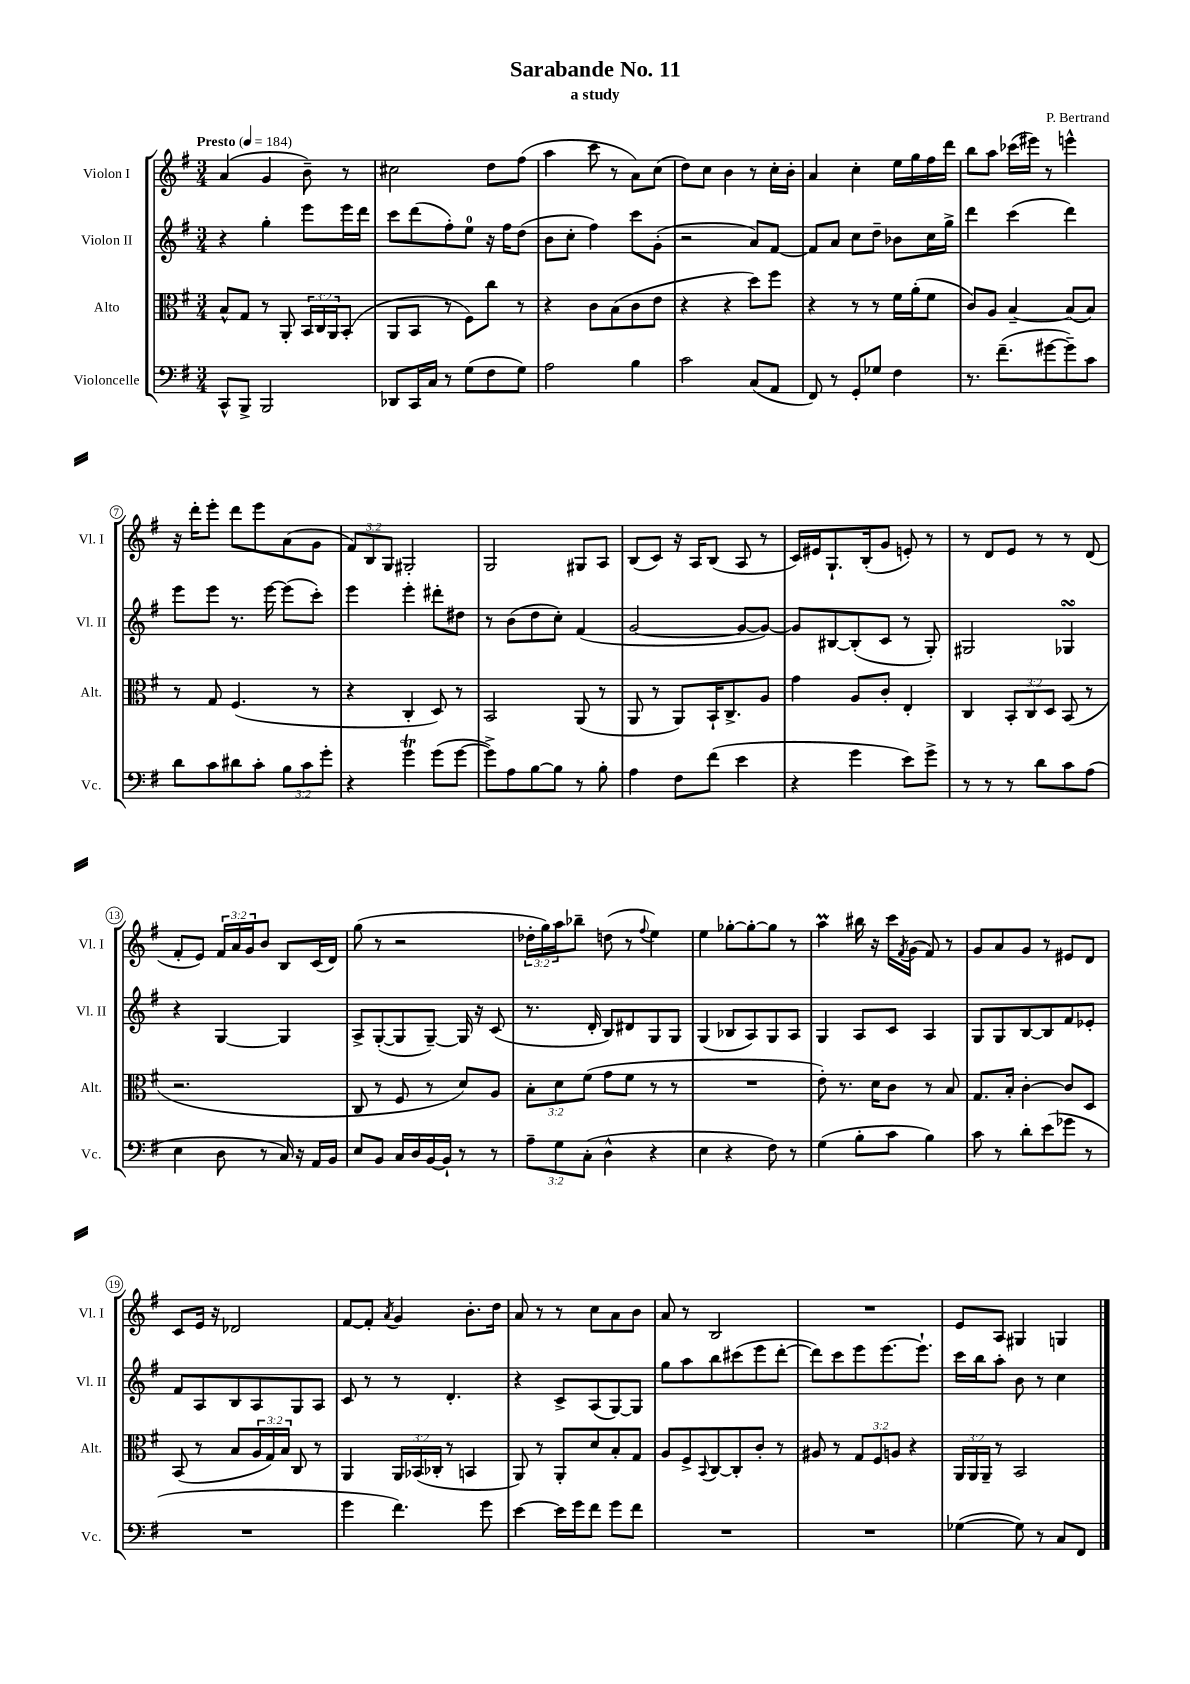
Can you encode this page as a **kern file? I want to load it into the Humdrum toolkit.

**kern	**kern	**kern	**kern
*part4	*part3	*part2	*part1
*staff4	*staff3	*staff2	*staff1
*I"Violoncelle	*I"Alto	*I"Violon II	*I"Violon I
*I'Vc.	*I'Alt.	*I'Vl. II	*I'Vl. I
*clefF4	*clefC3	*clefG2	*clefG2
*k[f#]	*k[f#]	*k[f#]	*k[f#]
*M3/4	*M3/4	*M3/4	*M3/4
*MM184	*MM184	*MM184	*MM184
=1	=1	=1	=1
!	!	!	!LO:TX:a:B:t=Presto
8CC^^/L	8B^^/L	4r	(4a/
8BBB^/J	8G/J	.	.
2BBB/	8r	4gg'\	4g/
.	8AA'/	.	.
.	24BB/LL	8eee\L	8b~\)
.	24C/	.	.
.	24AA/J	.	.
.	(8BB'/J	16eee\L	8r
.	.	16ddd\JJ	.
=2	=2	=2	=2
8DD-X/L	8AA/L	8ccc\L	2cc#X\
16CC/L	8BB/J	(8ddd\	.
16C/JJ	.	.	.
8r	8r	8ff#'\)	.
(8G\L	8F#\L)	8ee\J	.
8F#\	8cc\J	16r	8dd\L
.	.	16ff#\KL	.
8G\J)	8r	(8dd\J	(8ff#\J
=3	=3	=3	=3
2A\	4r	8b\L	4aa\
.	.	8cc'\J	.
.	8c\L	4ff#\)	8ccc\
.	(8B\	.	8r
4B\	8c\	8ccc\L	8a\L)
.	8e\J	(8g'\J	(8cc\J
=4	=4	=4	=4
2c\	4r	2r	8dd\L)
.	.	.	8cc\J
.	4r	.	4b\
(8C/L	8dd\L)	8a/L)	8r
8AA/J	8ff#\J	[8f#/J	16cc'\LL
.	.	.	16b'\JJ
=5	=5	=5	=5
8FF#/)	4r	8f#/L]	4a/
8r	.	8a/J	.
8GG'/L	8r	8cc\L	4cc'\
8G-X/J	8r	8dd~\J	.
4F#\	16f#\LL	8b-X\L	16ee\LL
.	(16a'\J	.	16gg\
.	8f#\J	16cc\L	16ff#\
.	.	16gg^\JJ	16ddd\JJ
=6	=6	=6	=6
8.r	8c/L)	4ddd\	8bb\L
.	8A/J	.	8aa\J
(8.f#~\L	.	.	.
.	[4B~/	(4ccc\	(16ccc-X\LL
.	.	.	16eee#X\JJ)
[8g#X\	.	.	8r
8g#~\])	(8B/L]	4ddd\)	4eeen^^\
8c\J	8B/J)	.	.
!!LO:LB:g=z
=7	=7	=7	=7
8d\L	8r	8eee\L	16r
.	.	.	16ddd'\KL
8c\	8G/	8eee\J	8eee'\J
8d#X\	(4.F#/	8.r	8ddd\L
8c'\J	.	.	8eee\
.	.	[16eee\	.
12B\L	.	(8eee\L]	(8a\
12c\	.	.	.
.	8r	8ccc'\J)	8g\J
12g'\J	.	.	.
=8	=8	=8	=8
4r	4r	4eee\	12f#/L)
.	.	.	12B/
.	.	.	12G/J
4gT\	4C'/	4eee'\	2G#X'/
(8g\L	8D/)	8ddd#X'\L	.
[8g\J	8r	8dd#X\J	.
=9	=9	=9	=9
8g^\L])	2BB/	8r	2G/
8A\	.	(8b\L	.
[8B\	.	8dd\	.
8B\J]	.	8cc'\J)	.
8r	(8AA/	(4f#/	8G#X/L
8B'\	8r	.	8A/J
=10	=10	=10	=10
4A\	8AA/	[2g/	(8B/L
.	8r	.	8c/J)
8F#\L	8AA/L)	.	16r
.	.	.	16A/KL
(8f#\J	16BB`/K	.	(8B/J
.	8.C^/	.	.
4e\	.	8g/L_	8A/
.	8A/J	8g/J_)	8r
=11	=11	=11	=11
4r	4g\	8g/L]	16c/LL)
.	.	.	16e#X/J
.	.	[8B#X/	8.G`/
4g\	8A/L	(8B#'/]	.
.	.	.	(16B'/k
.	8c'/J	8c/J	8g/J
8e\L)	4E'/	8r	8en'/)
8g^\J	.	8G'/)	8r
=12	=12	=12	=12
8r	4C/	2G#X/	8r
8r	.	.	8d/L
8r	12BB'/L	.	8e/J
.	12C/	.	.
8d\L	.	.	8r
.	12D/J	.	.
8c\	(8BB/	4G-XsSSs/	8r
(8A\J	8r	.	(8d/
!!LO:LB:g=z
=13	=13	=13	=13
4E\	2.r	4r	8f#'/L
.	.	.	8e/J)
8D\	.	[4G/	24f#/LL
.	.	.	24a/
.	.	.	24g/J
8r	.	.	8b/J
16C/)	.	4G/]	8B/L
16r	.	.	.
16AA/LL	.	.	(16c/L
16BB/JJ	.	.	16d/JJ)
=14	=14	=14	=14
8E/L	8C/	8A^/L	(8gg\
8BB/J	8r	([8G'/	8r
16C/LL	8F#/	8G/]	2r
16D/	.	.	.
[16BB/	8r	[8G~/J)	.
16BB`/JJ]	.	.	.
8r	8d/L)	16G/]	.
.	.	16r	.
8r	8A/J	(8c/	.
=15	=15	=15	=15
12A~\L	12B'\L	8.r	24dd-X'\LL
.	.	.	24gg\)
12G\	12d\	.	24aa\J
.	.	.	8bb-X~\J
(12C'\J	(12f#\J	.	.
.	.	16d'/	.
4D^^\	8g\L	8B/L)	(8ddn\
.	8f#\J	8d#X/	8r
.	.	.	8qqff#/
4r	8r	8G/	4ee\)
.	8r	8G/J	.
=16	=16	=16	=16
4E\	2.r	(4G/	4ee\
4r	.	8B-X/L	[8gg-X'\L
.	.	8A/)	8gg-'\_
8F#\)	.	8G/	8gg-\J]
8r	.	8A/J	8r
=17	=17	=17	=17
(4G\	8e'\)	4G/	4aaM\
.	8.r	.	.
8B'\L	.	8A/L	16bb#X\
.	16d\KL	.	16r
8c\J	8c\J	8c/J	16ccc\LL
.	.	.	8qf#/
.	.	.	(16g\JJ
4B\)	8r	4A/	8f#/)
.	8B/	.	8r
=18	=18	=18	=18
8c\	8.G/L	8G/L	8g/L
8r	.	8G/	8a/
.	16B'/Jk	.	.
8d'\L	[4c'\	[8B/	8g/J
(8e\	.	8B/]	8r
8g-X\J	8c/L]	8f#/	8e#X/L
8r	8D/J	8e-X'/J	8d/J
!!LO:LB:g=z
=19	=19	=19	=19
2.r	(8BB/	8f#/L	8c/L
.	8r	8A/	16e/Jk
.	.	.	16r
.	8B/L	8B/	2d-X/
.	24A/L	8A/	.
.	24G/)	.	.
.	24B/JJ	.	.
.	8C/	8G/	.
.	8r	8A/J	.
=20	=20	=20	=20
4g\	4AA/	8c/	[8f#/L
.	.	8r	8f#'/J]
.	.	.	8qa/
4.f#\)	24AA/LL	8r	4g/
.	(24BB-X/	.	.
.	24C-X'/JJ	.	.
.	8r	4.d'/	.
.	4BBn/	.	8.b'\L
8g\	.	.	.
.	.	.	16dd\Jk
=21	=21	=21	=21
[4e\	8AA/)	4r	8a/
.	8r	.	8r
16e\LL]	8AA'/L	8c^/L	8r
16g\J	.	.	.
8f#\J	8d/	(8A/	8cc\L
8g\L	8B'/	[8G/)	8a\
8f#\J	8G/J	8G/J]	8b\J
=22	=22	=22	=22
2.r	8A/L	8gg\L	8a/
.	8F#^/	8aa\	8r
.	8qqBB/	.	.
.	[8C/	8bb\	2B/
.	8C'/]	(8ccc#X\	.
.	8c'/J	8eee\	.
.	8r	[8ddd'\J	.
=23	=23	=23	=23
2.r	8A#X/	8ddd\L])	2.r
.	8r	8ccc\	.
.	12G/L	8eee\	.
.	12F#/	.	.
.	.	[8.eee\	.
.	12An/J	.	.
.	4r	.	.
.	.	8.eee`\J]	.
=24	=24	=24	=24
([4G-X\	24AA/LL	16ccc\LL	8e/L
.	24AA/	.	.
.	.	16bb\J	.
.	24AA~/JJ	.	.
.	8r	8aa'\J	8A/J
8G-\])	2BB/	8b\	4G#X/
8r	.	8r	.
8C/L	.	4cc\	4Gn/
8FF#/J	.	.	.
==	==	==	==
*-	*-	*-	*-
